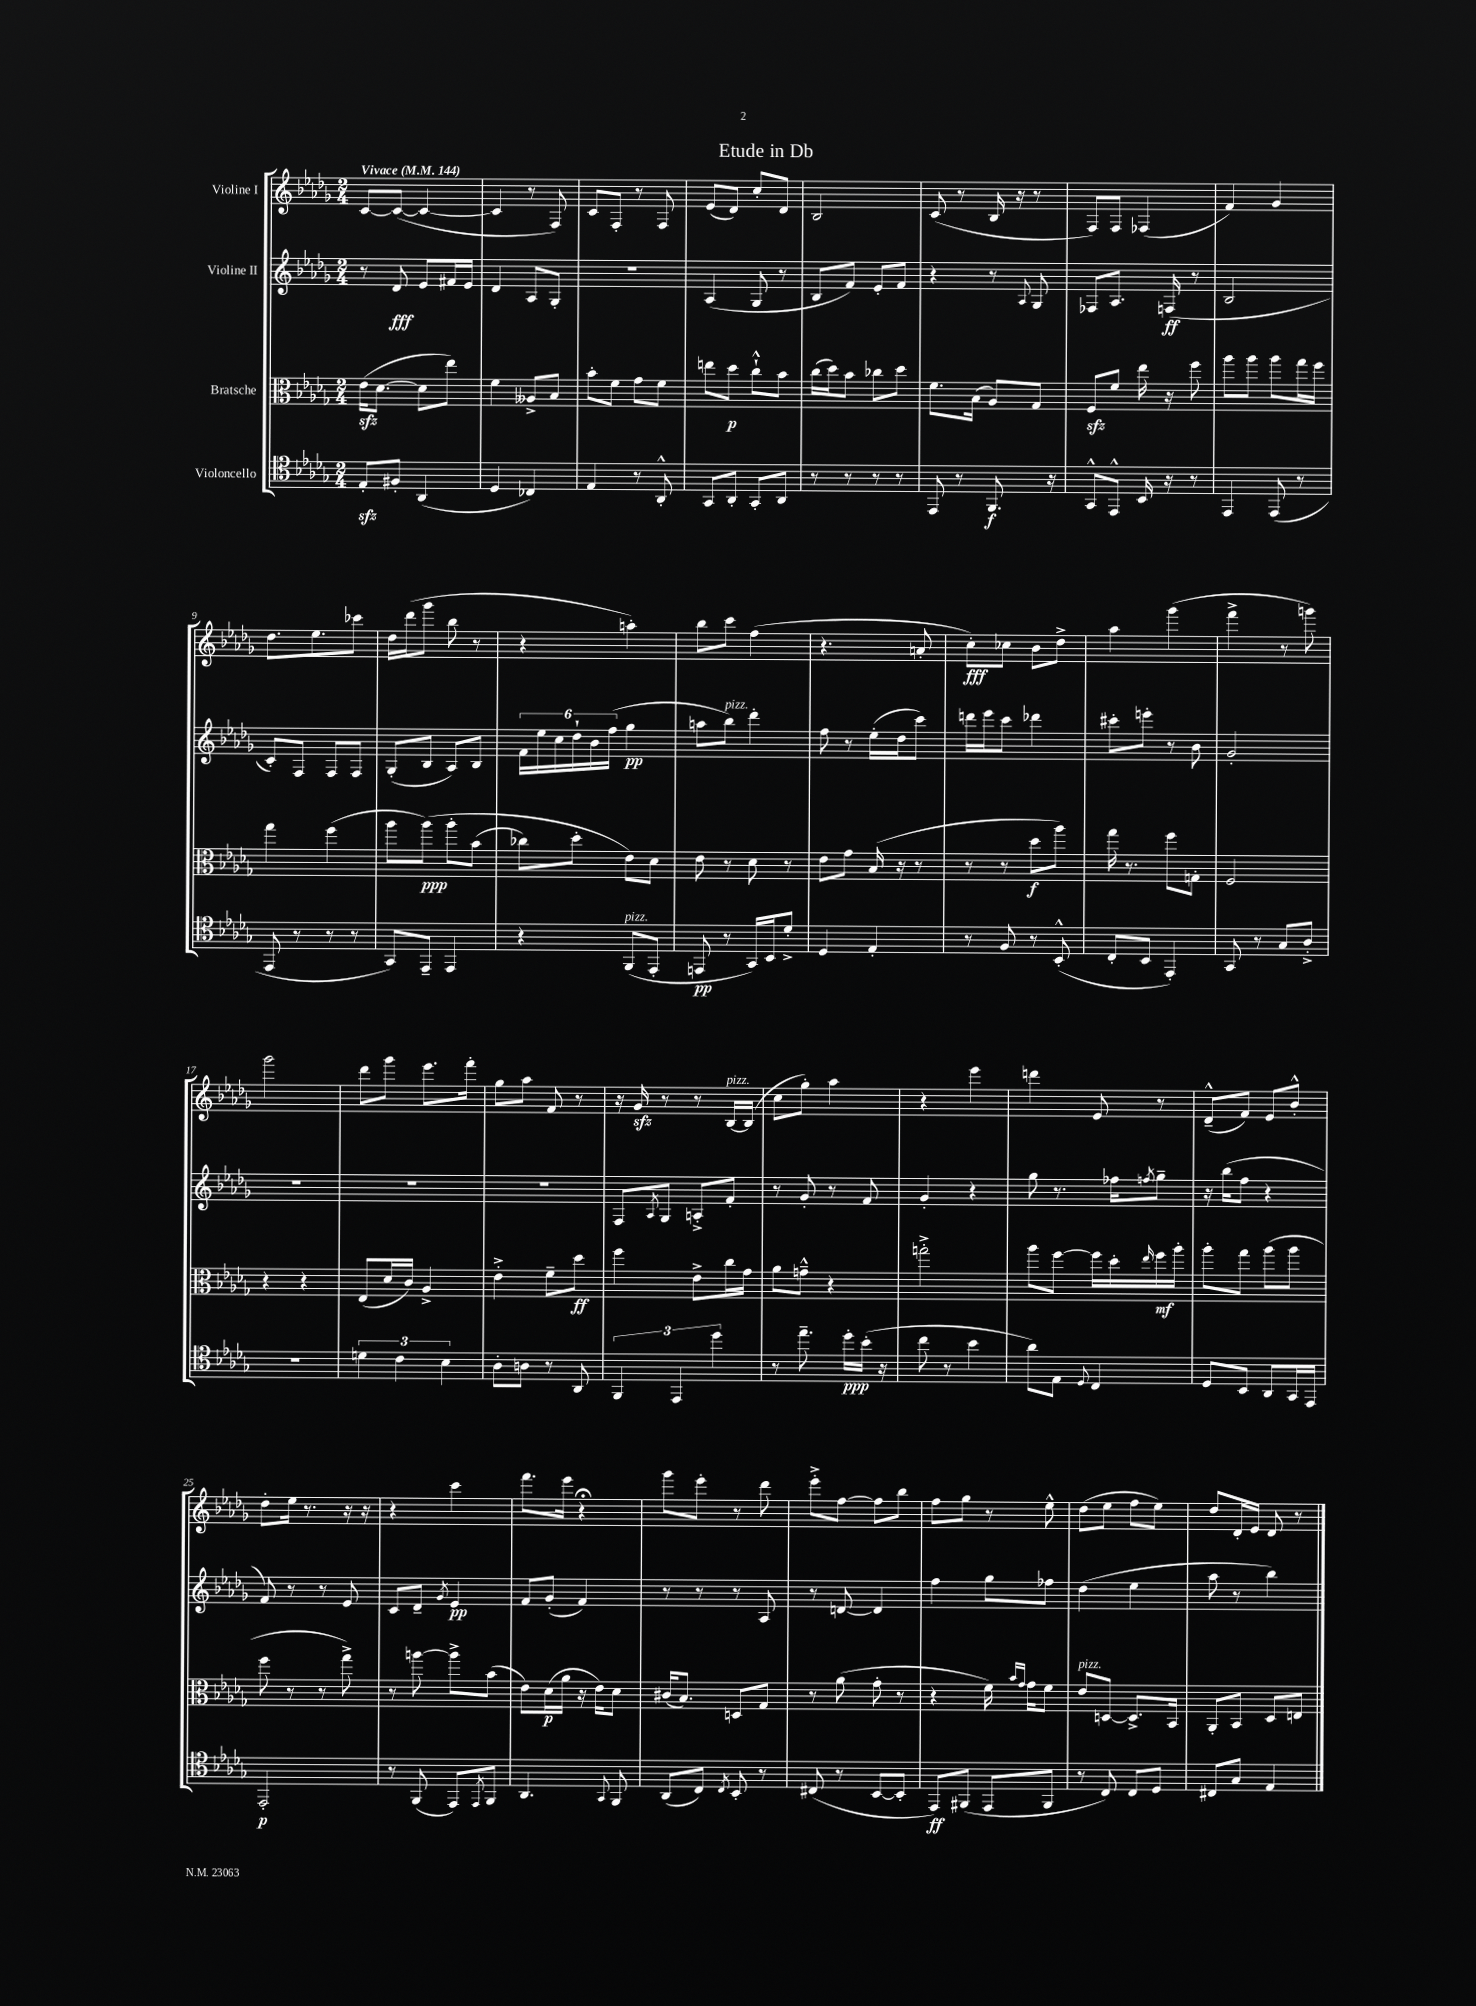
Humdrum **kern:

**kern	**dynam	**kern	**dynam	**kern	**dynam	**kern	**dynam
*part4	*part4	*part3	*part3	*part2	*part2	*part1	*part1
*staff4	*staff4	*staff3	*staff3	*staff2	*staff2	*staff1	*staff1
*I"Violoncello	*	*I"Bratsche	*	*I"Violine II	*	*I"Violine I	*
*clefC4	*	*clefC3	*	*clefG2	*	*clefG2	*
*k[b-e-a-d-g-]	*	*k[b-e-a-d-g-]	*	*k[b-e-a-d-g-]	*	*k[b-e-a-d-g-]	*
*M2/4	*	*M2/4	*	*M2/4	*	*M2/4	*
*MM144	*	*MM144	*	*MM144	*	*MM144	*
=1	=1	=1	=1	=1	=1	=1	=1
!	!	!	!	!	!	!LO:TX:a:B:t=Vivace	!
8E-zz'/L	.	(16e-zz\KL	.	8r	.	[8c/L	.
.	.	[8.d-\J	.	.	.	.	.
8F#X'/J	.	.	.	8d-/	fff	(8c/J_	.
(4AA-/	.	8d-\L]	.	8e-/L	.	4c/_	.
.	.	8ee-\J)	.	16f#X/L	.	.	.
.	.	.	.	16e-/JJ	.	.	.
=2	=2	=2	=2	=2	=2	=2	=2
4D-/	.	4f\	.	4d-/	.	4c/]	.
4C-X/)	.	8A--X^/L	.	8A-/L	.	8r	.
.	.	8B-/J	.	8G-'/J	.	8F/)	.
=3	=3	=3	=3	=3	=3	=3	=3
4E-/	.	8b-'\L	.	2r	.	8c/L	.
.	.	8f\J	.	.	.	8F'/J	.
8r	.	8g-\L	.	.	.	8r	.
8AA-'^^/	.	8f\J	.	.	.	8F/	.
=4	=4	=4	=4	=4	=4	=4	=4
8GG-/L	.	8een\L	.	(4A-/	.	(8e-/L	.
8AA-'/J	.	8dd-\J	p	.	.	8d-/J)	.
8GG-'/L	.	8cc`^^\L	.	8G-/	.	8cc'/L	.
8AA-/J	.	8b-\J	.	8r	.	8d-/J	.
=5	=5	=5	=5	=5	=5	=5	=5
8r	.	(16cc\LL	.	8B-/L	.	2B-/	.
.	.	16dd-\J)	.	.	.	.	.
8r	.	8b-\J	.	8f/J)	.	.	.
8r	.	8cc-X\L	.	8e-'/L	.	.	.
8r	.	8dd-\J	.	8f/J	.	.	.
=6	=6	=6	=6	=6	=6	=6	=6
8EE-/	.	8.f\L	.	4r	.	(8c/	.
8r	.	.	.	.	.	8r	.
.	.	(16B-\Jk	.	.	.	.	.
8.FF/	f	8A-/L)	.	8r	.	16B-/	.
.	.	.	.	.	.	16r	.
.	.	.	.	8qqA-/	.	.	.
.	.	8G-/J	.	8G-/	.	8r	.
16r	.	.	.	.	.	.	.
=7	=7	=7	=7	=7	=7	=7	=7
8GG-^^/L	.	8Fzz/L	.	8F-X/L	.	8F/L)	.
8EE-^^/J	.	8f/J	.	8.A-/J	.	8F/J	.
16BB-/	.	16ee-\	.	.	.	(4F-X/	.
16r	.	16r	.	(16Fn/	ff	.	.
8r	.	8ff\	.	8r	.	.	.
=8	=8	=8	=8	=8	=8	=8	=8
4EE-/	.	8aa-\L	.	2B-/	.	4f/)	.
.	.	8aa-\J	.	.	.	.	.
(8EE-/	.	8aa-\L	.	.	.	4g-/	.
8r	.	16gg-\L	.	.	.	.	.
.	.	16ff\JJ	.	.	.	.	.
!!LO:LB:g=z
=9	=9	=9	=9	=9	=9	=9	=9
8EE-/	.	4gg-\	.	8c'/L)	.	8.dd-\L	.
8r	.	.	.	8F/J	.	.	.
.	.	.	.	.	.	8.ee-\	.
8r	.	(4ff\	.	8F/L	.	.	.
8r	.	.	.	8F/J	.	8ccc-X\J	.
=10	=10	=10	=10	=10	=10	=10	=10
8GG-/L)	.	8aa-\L	.	(8G-'/L	.	16dd-\LL	.
.	.	.	.	.	.	(16ddd-\J	.
8EE-~/J	.	(8aa-\J)	ppp	8B-/J	.	8ggg-\J	.
4EE-/	.	8aa-'\L	.	8A-/L)	.	8bb-\	.
.	.	(8b-\J	.	8B-/J	.	8r	.
=11	=11	=11	=11	=11	=11	=11	=11
4r	.	8cc-X\L)	.	24f\LL	.	4r	.
.	.	.	.	24ee-\	.	.	.
.	.	.	.	24cc\	.	.	.
.	.	8dd-'\J	.	24dd-`\	.	.	.
.	.	.	.	24b-\	.	.	.
.	.	.	.	(24ff\JJ	.	.	.
!LO:TX:a:i:t=pizz.	!	!	!	!	!	!	!
(8FF/L	.	8e-\L)	.	4gg-\	pp	4aan'\)	.
8EE-'/J	.	8d-\J	.	.	.	.	.
=12	=12	=12	=12	=12	=12	=12	=12
8EEn/	pp	8e-\	.	8aan\L	.	8bb-\L	.
!	!	!	!	!LO:TX:a:i:t=pizz.	!	!	!
8r	.	8r	.	8bb-\J)	.	8ccc\J	.
16GG-/LL)	.	8d-\	.	4ddd-'\	.	(4ff\	.
16BB-/J	.	.	.	.	.	.	.
8d-'^/J	.	8r	.	.	.	.	.
=13	=13	=13	=13	=13	=13	=13	=13
4D-/	.	8e-\L	.	8ff\	.	4.r	.
.	.	8g-\J	.	8r	.	.	.
4E-'/	.	(16B-/	.	(16ee-'\LL	.	.	.
.	.	16r	.	16dd-\J	.	.	.
.	.	8r	.	8ccc\J)	.	8an'/	.
=14	=14	=14	=14	=14	=14	=14	=14
8r	.	8r	.	16dddn\LL	.	8cc'\L)	fff
.	.	.	.	16eee-\J	.	.	.
8F/	.	8r	.	8ccc\J	.	8cc-X\J	.
8r	.	8dd-\L	f	4ddd-X\	.	8b-\L	.
(8BB-'^^/	.	8aa-\J)	.	.	.	8dd-^\J	.
=15	=15	=15	=15	=15	=15	=15	=15
8C'/L	.	16gg-\	.	8ccc#X'\L	.	4aa-\	.
.	.	8.r	.	.	.	.	.
8BB-/J	.	.	.	8eeen'\J	.	.	.
4EE-'/)	.	8ff\L	.	8r	.	(4ggg-\	.
.	.	8Gn'\J	.	8b-\	.	.	.
=16	=16	=16	=16	=16	=16	=16	=16
8GG-/	.	2F/	.	2g-'/	.	4fff^\	.
8r	.	.	.	.	.	.	.
8G-/L	.	.	.	.	.	8r	.
8A-'^/J	.	.	.	.	.	8gggn\)	.
!!LO:LB:g=z
=17	=17	=17	=17	=17	=17	=17	=17
2r	.	4r	.	2r	.	2ggg-\	.
.	.	4r	.	.	.	.	.
=18	=18	=18	=18	=18	=18	=18	=18
6dn\	.	(8E-/L	.	2r	.	8ddd-\L	.
.	.	16d-/L	.	.	.	8ggg-\J	.
6c\	.	.	.	.	.	.	.
.	.	16c/JJ)	.	.	.	.	.
.	.	4A-^/	.	.	.	8.eee-\L	.
6B-\	.	.	.	.	.	.	.
.	.	.	.	.	.	16fff'\Jk	.
=19	=19	=19	=19	=19	=19	=19	=19
8A-'\L	.	4e-'^\	.	2r	.	8gg-\L	.
8An\J	.	.	.	.	.	8aa-\J	.
8r	.	8f~\L	.	.	.	8f/	.
8AA-/	.	8dd-\J	ff	.	.	8r	.
=20	=20	=20	=20	=20	=20	=20	=20
6FF/	.	4ff\	.	8F/L	.	16r	.
.	.	.	.	.	.	16g-zz/	.
.	.	.	.	8qA-/	.	.	.
.	.	.	.	8G-/J	.	8r	.
6EE-/	.	.	.	.	.	.	.
.	.	8e-^\L	.	8An'^/L	.	8r	.
6dd-\	.	.	.	.	.	.	.
!	!	!	!	!	!	!LO:TX:a:i:t=pizz.	!
.	.	16cc\L	.	8f'/J	.	[16B-/LL	.
.	.	16g-\JJ	.	.	.	(16B-/JJ]	.
=21	=21	=21	=21	=21	=21	=21	=21
8r	.	8a-\L	.	8r	.	8cc\L	.
8.ee-~\	.	8gn~^^\J	.	8g-'/	.	8gg-'\J)	.
.	.	4r	.	8r	.	4aa-\	.
16dd-'\LL	ppp	.	.	.	.	.	.
(16b-'\JJ	.	.	.	8f/	.	.	.
16r	.	.	.	.	.	.	.
=22	=22	=22	=22	=22	=22	=22	=22
8cc\	.	2ggn'^\	.	4g-'/	.	4r	.
8r	.	.	.	.	.	.	.
4b-\	.	.	.	4r	.	4eee-\	.
=23	=23	=23	=23	=23	=23	=23	=23
8a-\L)	.	8aa-\L	.	8gg-\	.	4dddn\	.
8E-\J	.	[8ff\J	.	8.r	.	.	.
8qqD-/	.	.	.	.	.	.	.
4C/	.	16ff\LL]	.	.	.	8e-/	.
.	.	16dd-'\	.	16ff-X\KL	.	.	.
.	.	16qqee-/	.	8qffn/	.	.	.
.	.	16ff\	mf	8gg-~\J	.	8r	.
.	.	16aa-'\JJ	.	.	.	.	.
=24	=24	=24	=24	=24	=24	=24	=24
8D-/L	.	8aa-'\L	.	16r	.	(8d-~^^/L	.
.	.	.	.	(16bb-\KL	.	.	.
8BB-/J	.	8gg-\J	.	8ff\J	.	8f/J)	.
8AA-/L	.	(8aa-\L	.	4r	.	8e-/L	.
16GG-/L	.	8aa-\J	.	.	.	8b-'^^/J	.
16EE-/JJ	.	.	.	.	.	.	.
!!LO:LB:g=z
=25	=25	=25	=25	=25	=25	=25	=25
2EE-'/	p	8ff\	.	8f/)	.	8dd-'\L	.
.	.	8r	.	8r	.	16ee-\Jk	.
.	.	.	.	.	.	8.r	.
.	.	8r	.	8r	.	.	.
.	.	8gg-^\)	.	8e-/	.	16r	.
.	.	.	.	.	.	16r	.
=26	=26	=26	=26	=26	=26	=26	=26
8r	.	8r	.	8c/L	.	4r	.
(8FF/	.	[8aan\	.	8d-~/J	.	.	.
.	.	.	.	8qg-/	.	.	.
8EE-/L)	.	8aa^\L]	.	4e-/	pp	4ccc\	.
8qEE-/	.	.	.	.	.	.	.
8FF/J	.	(8b-\J	.	.	.	.	.
=27	=27	=27	=27	=27	=27	=27	=27
4.AA-/	.	8e-\L)	.	8f/L	.	8.fff\L	.
.	.	(16d-\L	p	(8g-'/J	.	.	.
.	.	16a-\JJ	.	.	.	16eee-\Jk	.
.	.	16r	.	4f/)	.	4r;<	.
.	.	16e-\KL)	.	.	.	.	.
8qqGG-/	.	.	.	.	.	.	.
8FF/	.	8d-\J	.	.	.	.	.
=28	=28	=28	=28	=28	=28	=28	=28
(8AA-/L	.	(16c#X/KL	.	8r	.	8ggg-\L	.
.	.	8.B-/J)	.	.	.	.	.
8C/J)	.	.	.	8r	.	8eee-'\J	.
8qC/	.	.	.	.	.	.	.
8BB-'/	.	8Dn/L	.	8r	.	8r	.
8r	.	8G-/J	.	8A-/	.	8ddd-\	.
=29	=29	=29	=29	=29	=29	=29	=29
(8C#X/	.	8r	.	8r	.	8eee-'^\L	.
8r	.	(8a-\	.	[8dn/	.	[8ff\J	.
[8BB-/L	.	8g-'\	.	4d/]	.	8ff\L]	.
8BB-'/J]	.	8r	.	.	.	8bb-\J	.
=30	=30	=30	=30	=30	=30	=30	=30
8EE-/L)	ff	4r	.	4ff\	.	8ff\L	.
(8FF#X/J	.	.	.	.	.	8gg-\J	.
8EE-/L	.	16f\)	.	8gg-\L	.	8r	.
.	.	16qqb-/LL	.	.	.	.	.
.	.	16qqg-/JJ	.	.	.	.	.
.	.	16g-\KL	.	.	.	.	.
8FF#/J	.	8f\J	.	8ff-X\J	.	8ee-^^\	.
=31	=31	=31	=31	=31	=31	=31	=31
!	!	!LO:TX:a:i:t=pizz.	!	!	!	!	!
8r	.	8e-/L	.	(4dd-\	.	(8dd-\L	.
8C/)	.	[8Dn/J	.	.	.	8ee-\J	.
8C/L	.	8.D^/L]	.	4ee-\	.	8ff\L	.
8D-/J	.	.	.	.	.	8ee-\J)	.
.	.	16BB-/Jk	.	.	.	.	.
=32	=32	=32	=32	=32	=32	=32	=32
8C#X/L	.	8AA-'/L	.	8aa-\	.	8dd-/L	.
8G-/J	.	8BB-/J	.	8r	.	16d-'/L	.
.	.	.	.	.	.	16e-/JJ	.
4E-/	.	8D-/L	.	4bb-\)	.	8d-/	.
.	.	8En/J	.	.	.	8r	.
==	==	==	==	==	==	==	==
*-	*-	*-	*-	*-	*-	*-	*-
